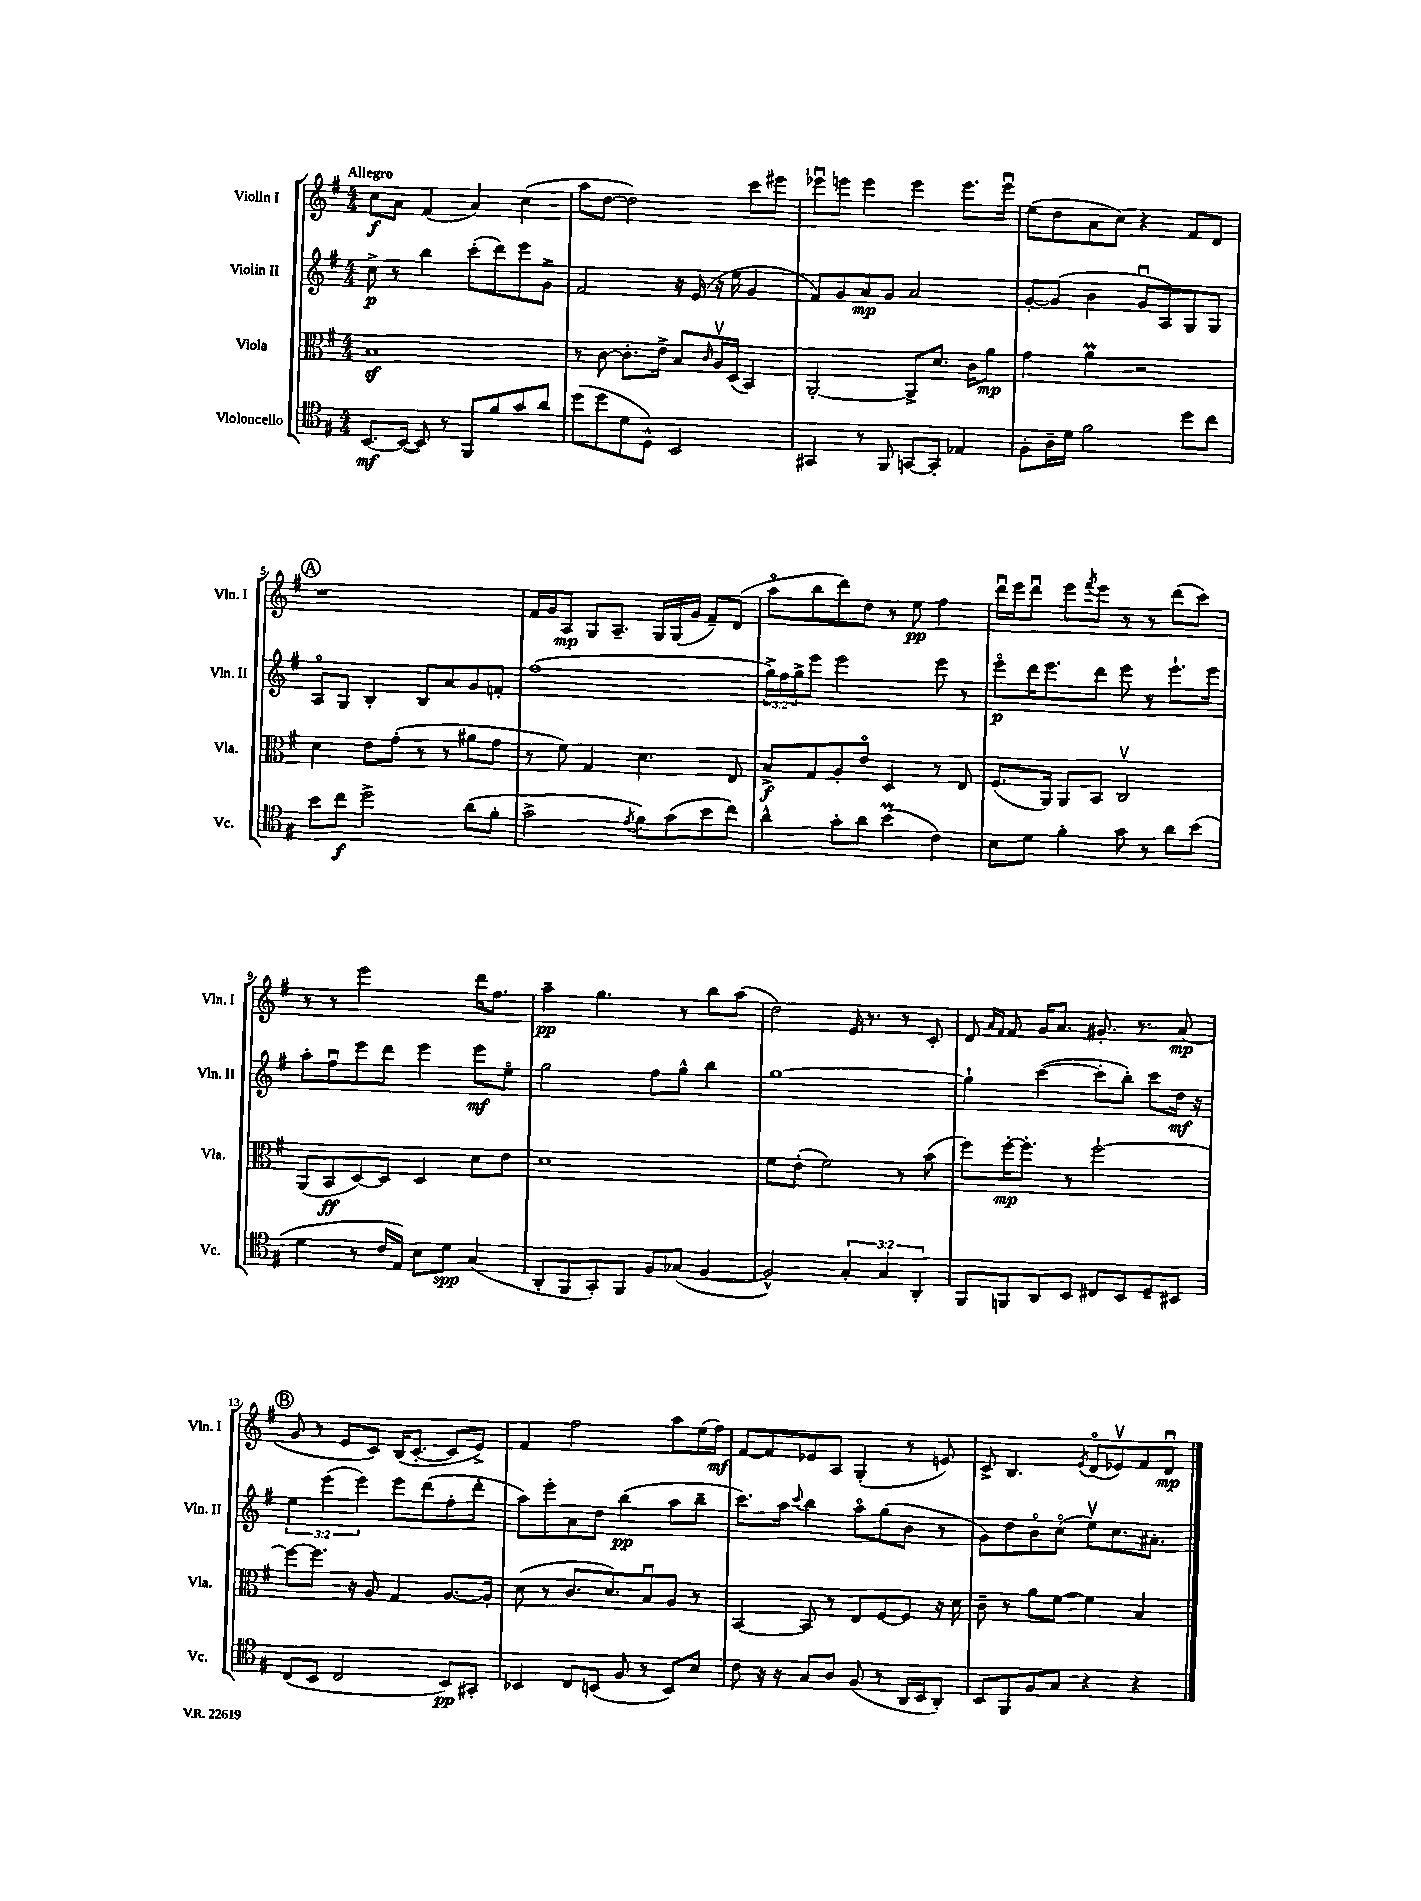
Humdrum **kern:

**kern	**kern	**kern	**kern
*staff4	*staff3	*staff2	*staff1
*clefC4	*clefC3	*clefG2	*clefG2
*k[f#]	*k[f#]	*k[f#]	*k[f#]
*M4/4	*M4/4	*M4/4	*M4/4
[8.BB	1B	8cc^	8cc
.	.	8r	8a
(16BB_	.	.	.
8BB])	.	4bb	(4f#
8r	.	.	.
8FF#	.	(8ccc'	4a)
8f#	.	8ddd)	.
8g	.	8eee	(4cc
8a	.	8g^	.
=	=	=	=
(8dd	8r	2f#	8aa
8dd	[8c	.	[8dd
8d	8.c']	.	2dd])
8D^^)	.	.	.
.	16e^	.	.
2BB	8B	16r	.
.	.	(16e	.
.	16qqc	.	.
.	16Av	16r	.
.	(16D	16ee	.
.	4BB)	4g	8ccc
.	.	.	8eee#
=	=	=	=
4GG#	[2AA'	8f#)	8eee-u
.	.	8g	8eee
8r	.	8a	4eee
8FF#	.	8g	.
[8GG	8AA^]	2a	4eee
8GG']	8.d	.	.
4E-	.	.	8.eee
.	16c	.	.
.	8a	.	.
.	.	.	16eeeu
=	=	=	=
8F#'	4g	[8g'	(8ee
16A~	.	(8g]	8dd
16d	.	.	.
2f#	4a	4b	8a
.	.	.	8cc)
.	2r	8gu	4r
.	.	8A)	.
8dd	.	8G	8f#
8cc	.	8G	8d
=	=	=	=
8b	4d	8Ao	1r
8cc	.	8G	.
2dd^	8e	4B'	.
.	(8g'	.	.
.	8r	8B	.
.	8r	8a	.
(8a	8a#	8g	.
8f#'	8g	8f'	.
=	=	=	=
2g^	8r	(1ff#	16f#
.	.	.	16g
.	8f#)	.	8A
.	4G	.	8G
.	.	.	8.A~
8qe	.	.	.
8f#)	4.d	.	.
.	.	.	16G
(8g	.	.	(16G
.	.	.	16g
8b	.	.	8f#~)
8cc)	8E	.	(8d
=	=	=	=
4a^^	8B^	24gg^)	8aao
.	.	24ff#	.
.	.	24gg^	.
.	8G	8eee	8bb
8g'	8A'	2eee	8ddd)
8a	8eo	.	8dd
(4b	4D	.	8r
.	.	.	8ee
4c)	8r	8eee	4ff#
.	8E	8r	.
=	=	=	=
8B	(8.F#	8eeeo	16dddu
.	.	.	16eee
8d	.	16ddd	8dddu
.	16AA)	8.eee	.
4f#'	8AA	.	8eee
.	.	.	8qfff#
.	8BB	8ddd	8eee
8g	2Cv	8eee	8r
8r	.	8r	8r
8a	.	8.eee`	(8ddd
(8b	.	.	8ccc)
.	.	16eee	.
=	=	=	=
4d	(8AA	8aa'	8r
.	8BB	8ff#u	8r
8r	[8D)	8eee	2eee
16c	8D]	8ddd	.
16E)	.	.	.
8B	4D	4eee	.
8d	.	.	.
(4G	8d	8eee	16ddd
.	.	.	8.ff#
.	8e	8eeo	.
=	=	=	=
8AA'	1d	2gg	4aa~
8FF#	.	.	.
8GG')	.	.	4.gg
8FF#	.	.	.
8F#	.	8ff#	.
(8G-	.	8gg^^	8r
[4F#	.	4bb	8bb
.	.	.	(8aa
=	=	=	=
2F#^^])	8f#	[1gg	2dd)
.	(8e'	.	.
.	2f#)	.	.
6G'	.	.	16e
.	.	.	8.r
6G	.	.	.
.	8r	.	8r
6AA'	.	.	.
.	(8b	.	8c'
=	=	=	=
8FF#	8ff#)	4gg`]	8d
.	.	.	16qqa
.	.	.	16qqf#
8FF	[16ff#'	.	8f#
.	8.ff#']	.	.
8AA	.	([4ccc	16g
.	.	.	8.a
8BB	8r	.	.
8C#	[2ff#`	8ccc']	8.g#'
8BB	.	8bb')	.
.	.	.	8.r
8D~	.	8ccc	.
8BB#	.	16dd	(8a
.	.	16r	.
=	=	=	=
(8C	8ff#_	6ee	8g
8BB	8.ff#]	.	8r
.	.	(6eee	.
2C	.	.	8e
.	16r	.	.
.	.	6eee)	.
.	8A	.	8c)
.	4G	8eee	(16B
.	.	.	[8.c'
.	.	(8ddd	.
8BB)	[8.A	8ff#'	8c]
8GG#'	.	8ddd'	8e^)
.	16A']	.	.
=	=	=	=
4BB-	(8d	8aa)	4f#
.	8r	8eee'	.
8C	8.c	8a	2ff#
(8BB	.	8dd	.
.	8.d)	.	.
8F#	.	(4bb	.
8r	8Bu	.	.
8BB)	8A	8aa	8aa
8B	8r	8bb~	(16ee
.	.	.	16ff#)
=	=	=	=
8c	[4BB	8.ccc)	[8f#
16r	.	.	8f#]
16r	.	16aa	.
.	.	8qqccc	.
8G	8BB]	4bb	8e-
8A	8r	.	8A
(8F#	8E	8aao	(4G'
8r	[8F#	(8gg	.
16AA	8F#]	8b	8r
16BB	.	.	.
8AA')	16r	8r	8e)
.	16d	.	.
=	=	=	=
8BB	8c~	8g)	8c^
8FF#	8r	8dd	4.B
8F#	8a	8bo	.
8G	[8f#	(8cco	.
.	.	.	8qe
4r	4f#]	8eev)	(8do
.	.	8.cc	8e-v)
4r	4B	.	8f#
.	.	8.a#'	.
.	.	.	8du
==	==	==	==
*-	*-	*-	*-
